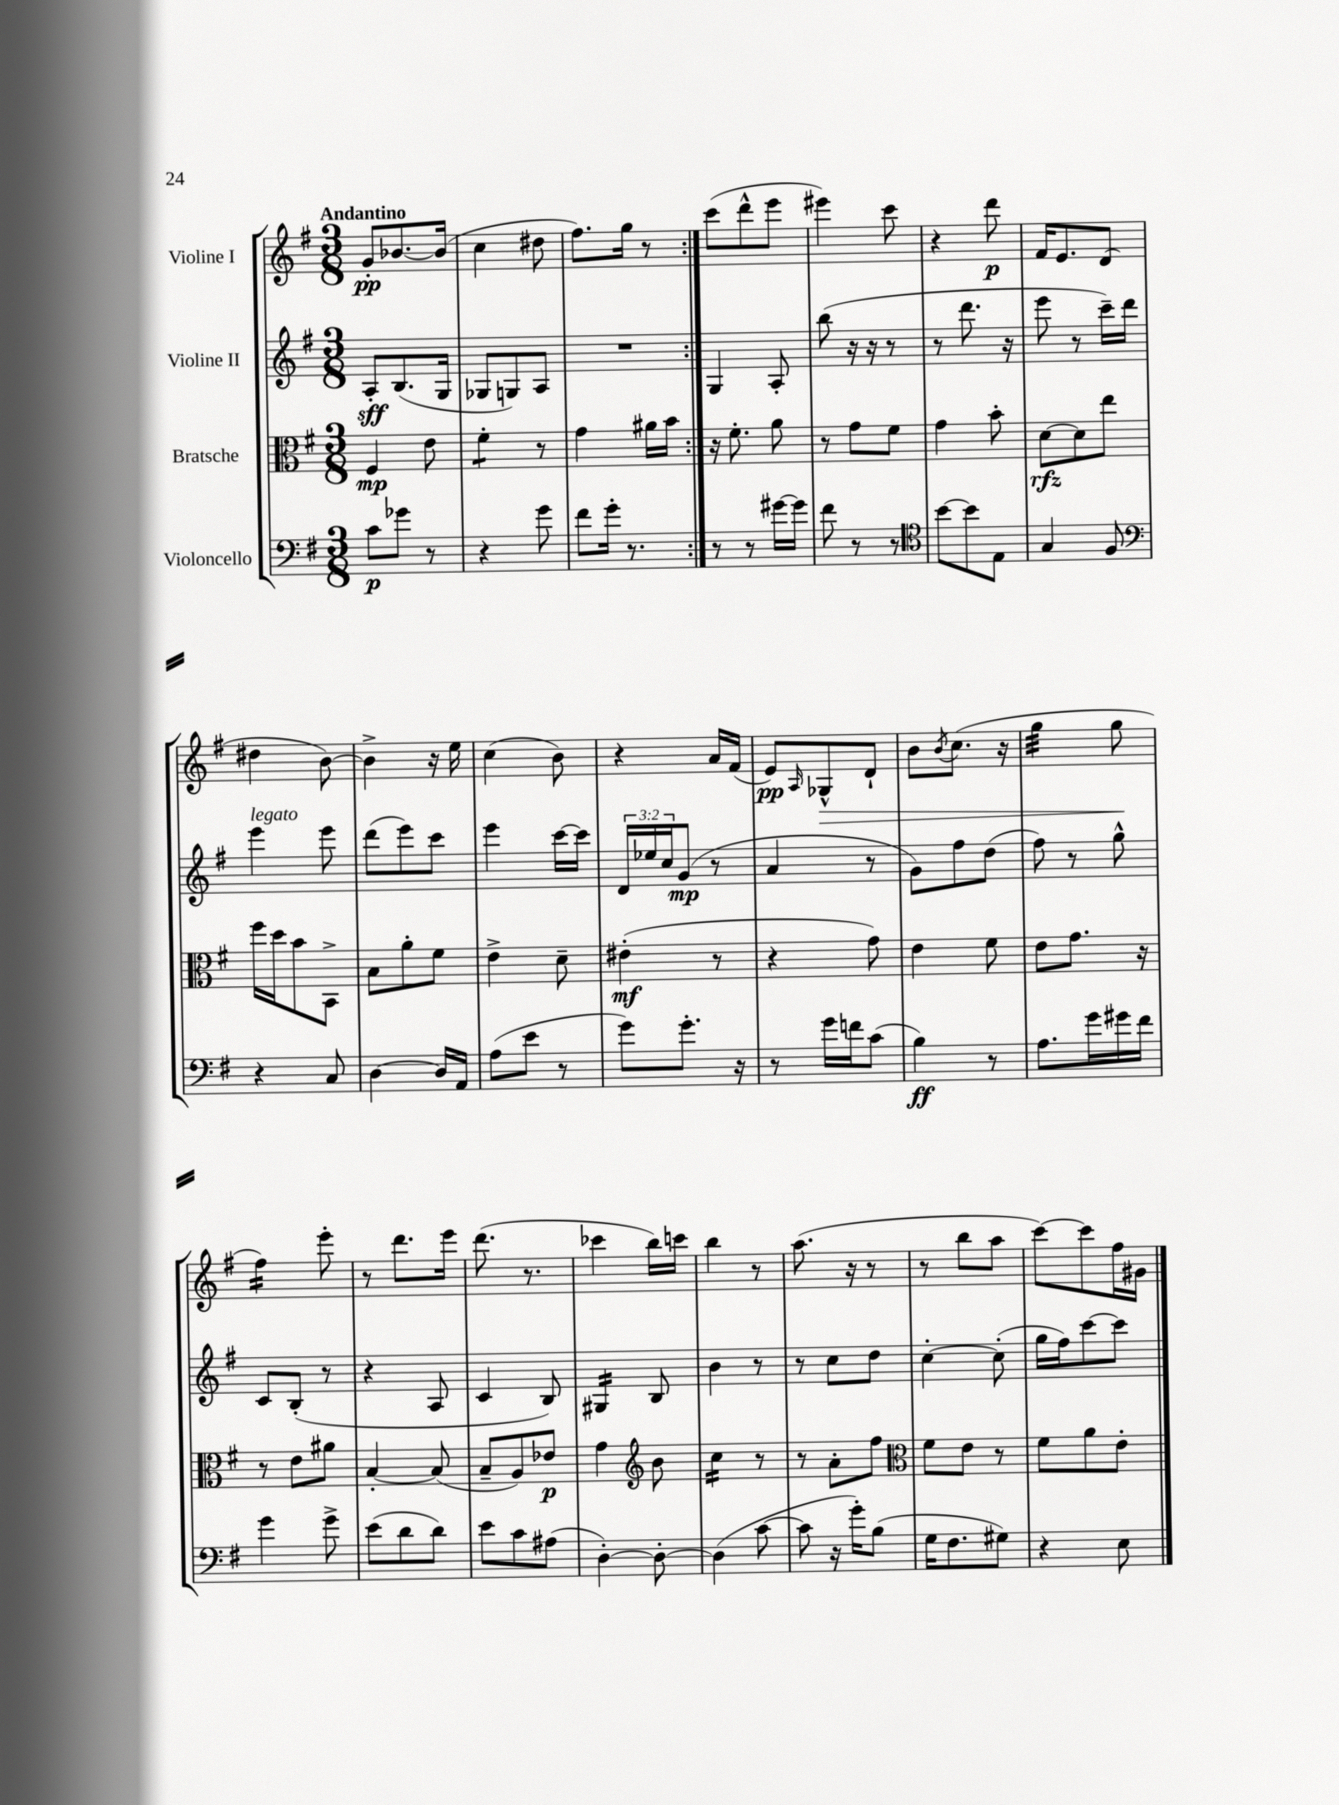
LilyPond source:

<<
\new StaffGroup <<
\new Staff = "s0" \with { instrumentName = "Violine I" } {
    \clef treble \key g \major \numericTimeSignature \time 3/8 \tempo "Andantino"
    \repeat volta 2 { g'8-.\pp bes'8.~ bes'16( |
    c''4 dis''8 |
    fis''8.) g''16 r8 | }
    c'''8( d'''8-^ e'''8 |
    eis'''4) c'''8 |
    r4 d'''8\p |
    fis'16 e'8. d'8( |
    dis''4 b'8~) |
    b'4-> r16 e''16 |
    c''4( b'8) |
    r4 a'16 fis'16( |
    e'8\pp) \grace { a16 } ges8-^\> d'8-! |
    b'8 \acciaccatura { b'8 } c''8.( r16 |
    g''4:32 g''8\! |
    fis''4:16) e'''8-. |
    r8 d'''8. e'''16 |
    d'''8.( r8. |
    ces'''4 b''16) c'''16 |
    b''4 r8 |
    a''8.( r16 r8 |
    r8 b''8 a''8 |
    c'''8~) c'''8 fis''16 gis'16 \bar "|." |
}
\new Staff = "s1" \with { instrumentName = "Violine II" } {
    \clef treble \key g \major \numericTimeSignature \time 3/8 \override Staff.TupletNumber.text = #tuplet-number::calc-fraction-text
    \repeat volta 2 { a8-.\sff b8.( g16 |
    ges8 g8) a8 |
    R4. | }
    g4 a8-. |
    b''8( r16 r16 r8 |
    r8 d'''8. r16 |
    e'''8 r8 c'''16--) d'''16 |
    e'''4^\markup { \italic "legato" } e'''8 |
    d'''8( e'''8) c'''8 |
    e'''4 c'''16~ c'''16 |
    \tuplet 3/2 { d'16 ees''16 c''16 } g'8\mp( r8 |
    a'4 r8 |
    g'8) fis''8 d''8( |
    fis''8) r8 g''8-^ |
    c'8 b8-.( r8 |
    r4 a8 |
    c'4 b8) |
    gis4:16 b8 |
    b'4 r8 |
    r8 c''8 d''8 |
    c''4~-. c''8-.( |
    g''16 fis''16) c'''8~ c'''8 \bar "|." |
}
\new Staff = "s2" \with { instrumentName = "Bratsche" } {
    \clef alto \key g \major \numericTimeSignature \time 3/8
    \repeat volta 2 { fis4\mp e'8 |
    fis'4:8-. r8 |
    g'4 ais'16 b'16 | }
    r16 fis'8.-. a'8 |
    r8 g'8 fis'8 |
    g'4 b'8-. |
    d'8~\rfz d'8 e''8 |
    fis''16 d''16 b'8 b,8-> |
    b8 a'8-. fis'8 |
    e'4-> d'8-- |
    eis'4-.\mf( r8 |
    r4 g'8) |
    e'4 fis'8 |
    e'8 g'8. r16 |
    r8 e'8 ais'8 |
    b4~-. b8( |
    b8-- a8) ees'8\p |
    g'4 \clef treble b'8 |
    c''4:16 r8 |
    r8 a'8-. fis''8 |
    \clef alto fis'8 e'8 r8 |
    fis'8 a'8 e'8-. \bar "|." |
}
\new Staff = "s3" \with { instrumentName = "Violoncello" } {
    \clef bass \key g \major \numericTimeSignature \time 3/8
    \repeat volta 2 { c'8\p ges'8 r8 |
    r4 g'8 |
    fis'8 g'16-. r8. | }
    r8 r8 gis'16~ gis'16 |
    fis'8 r8 r8 |
    \clef tenor b'8~ b'8 e8 |
    g4 fis8 |
    \clef bass r4 c8 |
    d4~ d16 a,16 |
    a8( e'8 r8 |
    g'8) g'8.-. r16 |
    r8 g'16 f'16 c'8( |
    b4\ff) r8 |
    a8. g'16 gis'16 fis'16 |
    g'4 g'8-> |
    e'8( d'8 d'8) |
    e'8 c'8 ais8( |
    d4~-.) d8~-. |
    d4( c'8~ |
    c'8 r16 g'16-.) b8( |
    g16 fis8. gis8) |
    r4 e8 \bar "|." |
}
>>
>>
\layout { \context { \Score \remove "Bar_number_engraver" } }
